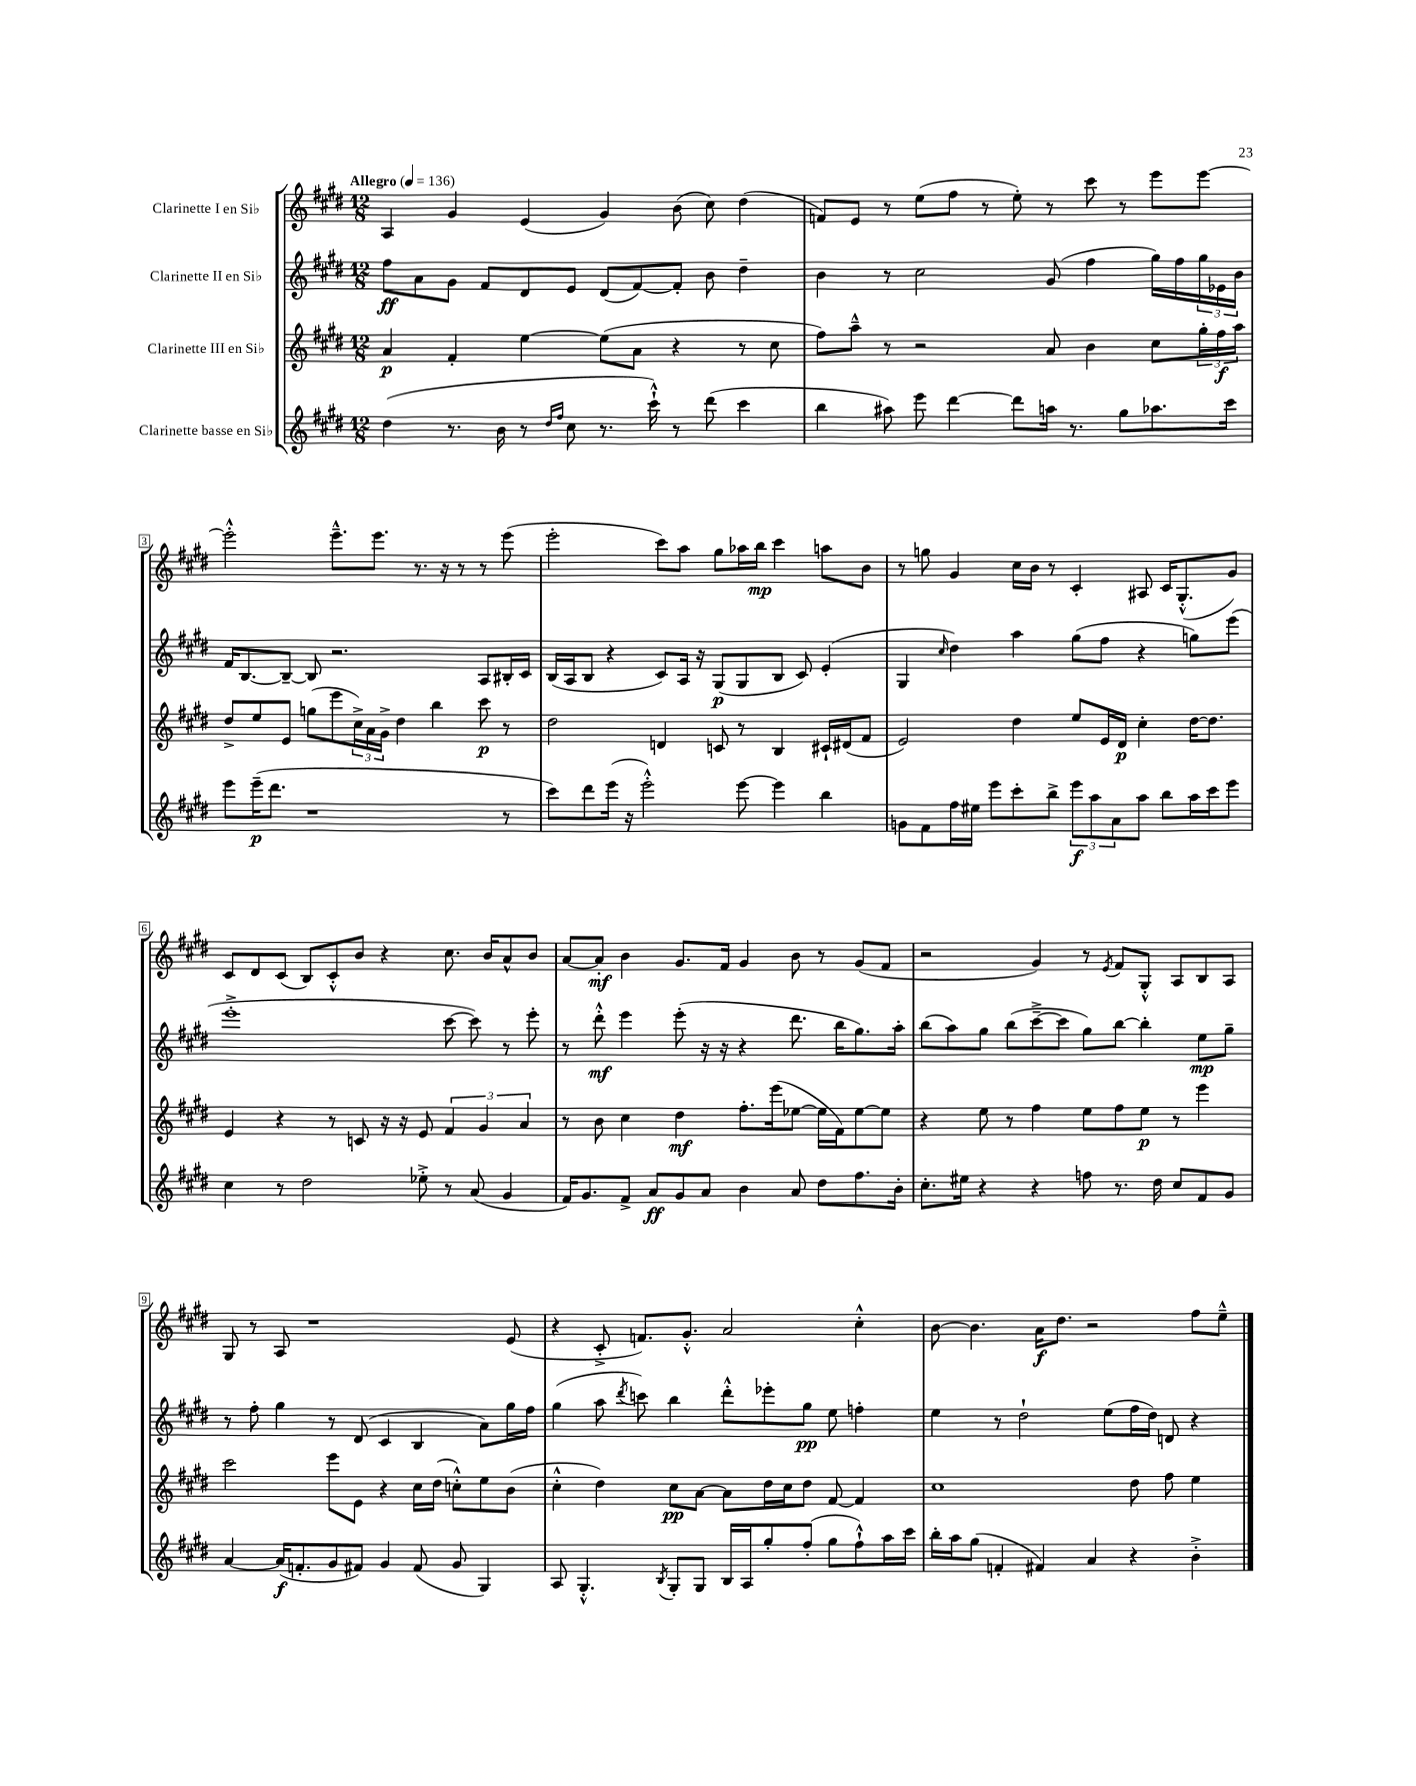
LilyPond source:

<<
\new StaffGroup <<
\new Staff = "s0" \with { instrumentName = "Clarinette I en Sib" } {
    \clef treble \key e \major \numericTimeSignature \time 12/8 \tempo "Allegro" 4 = 136
    a4 gis'4 e'4( gis'4) b'8( cis''8) dis''4( |
    f'8) e'8 r8 e''8( fis''8 r8 e''8-.) r8 cis'''8 r8 e'''8 e'''8~ |
    e'''2-.-^ e'''8.---^ e'''8. r8. r16 r8 r8 e'''8( |
    e'''2-. cis'''8) a''8 gis''8 aes''16 b''16\mp cis'''4 a''8 b'8 |
    r8 g''8 gis'4 cis''16 b'16 r8 cis'4-. ais8 cis'16 gis8.-.-^( gis'8) |
    cis'8 dis'8 cis'8( b8) cis'8-.-^ b'8 r4 cis''8. b'16 a'8-^ b'8 |
    a'8~ a'8-.\mf b'4 gis'8. fis'16 gis'4 b'8 r8 gis'8( fis'8 |
    r2 gis'4) r8 \acciaccatura { e'8 } fis'8 gis8-.-^ a8 b8 a8 |
    gis8 r8 a8 r1 e'8( |
    r4 cis'8-.-> f'8.) gis'8.-.-^ a'2 cis''4-.-^ |
    b'8~ b'4. a'16\f dis''8. r2 fis''8 e''8---^ \bar "|." |
}
\new Staff = "s1" \with { instrumentName = "Clarinette II en Sib" } {
    \clef treble \key e \major \numericTimeSignature \time 12/8
    fis''8\ff a'8 gis'8 fis'8 dis'8 e'8 dis'8( fis'8~) fis'8-. b'8 dis''4-- |
    b'4 r8 cis''2 gis'8( fis''4 gis''16) fis''16 \tuplet 3/2 { gis''16 ees'16 b'16 } |
    fis'16 b8.~ b8~-- b8 r2. a8 bis16-. cis'16 |
    b16( a16 b8 r4 cis'8) a16 r16 gis8\p( gis8 b8 cis'8) e'4-.( |
    gis4 \grace { cis''16 } dis''4) a''4 gis''8( fis''8 r4 g''8) e'''8( |
    e'''1-.-> cis'''8~ cis'''8) r8 e'''8-. |
    r8 dis'''8-.-^\mf e'''4 e'''8-.( r16 r16 r4 dis'''8. b''16 gis''8.) a''16-. |
    b''8( a''8) gis''8 b''8( cis'''8~---> cis'''8 gis''8) b''8~ b''4-. e''8\mp gis''8-- |
    r8 fis''8-. gis''4 r8 dis'8( cis'4 b4 a'8) gis''16 fis''16 |
    gis''4( a''8 \acciaccatura { dis'''8 } c'''8) b''4 dis'''8-.-^ ees'''8-. gis''8\pp e''8 f''4-. |
    e''4 r8 dis''2-! e''8( fis''16 dis''16) d'8 r4 \bar "|." |
}
\new Staff = "s2" \with { instrumentName = "Clarinette III en Sib" } {
    \clef treble \key e \major \numericTimeSignature \time 12/8
    a'4\p fis'4-. e''4~ e''8( a'8 r4 r8 cis''8 |
    fis''8) a''8---^ r8 r2 a'8 b'4 cis''8 \tuplet 3/2 { gis''16-. fis''16\f a''16 } |
    dis''8-> e''8 e'8 g''8( e'''8 \tuplet 3/2 { cis''16->) a'16 gis'16-> } dis''4 b''4 cis'''8\p r8 |
    dis''2 d'4 c'8 r8 b4 cis'16-! dis'16( fis'8 |
    e'2) dis''4 e''8 e'16 dis'16\p cis''4-. dis''16~ dis''8. |
    e'4 r4 r8 c'8 r16 r16 e'8 \tuplet 3/2 { fis'4 gis'4 a'4 } |
    r8 b'8 cis''4 dis''4\mf fis''8.-. e'''16( ees''8~ ees''16 fis'16) ees''8~ ees''8 |
    r4 e''8 r8 fis''4 e''8 fis''8 e''8\p r8 e'''4 |
    cis'''2 e'''8 e'8 r4 cis''16 dis''16( c''8-.-^) e''8 b'8( |
    cis''4-.-^ dis''4) cis''8\pp a'8~ a'8 dis''16 cis''16 dis''8 fis'8~ fis'4 |
    cis''1 dis''8 fis''8 e''4 \bar "|." |
}
\new Staff = "s3" \with { instrumentName = "Clarinette basse en Sib" } {
    \clef treble \key e \major \numericTimeSignature \time 12/8
    dis''4( r8. b'16 r8 \grace { dis''16 fis''16 } cis''8 r8. cis'''16-!-^) r8 dis'''8( cis'''4 |
    b''4 ais''8) e'''8 dis'''4~ dis'''8 a''16 r8. gis''8 aes''8. cis'''16 |
    e'''8 e'''16--\p( dis'''8. r1 r8 |
    cis'''8) dis'''8 e'''16( r16 e'''2-.-^) e'''8~ e'''4 b''4 |
    g'8 fis'8 fis''16 eis''16 e'''8 cis'''8-. b''8-> \tuplet 3/2 { e'''8\f a''8 a'8 } a''8 b''8 a''16 cis'''16 e'''8 |
    cis''4 r8 dis''2 ees''8-.-> r8 a'8( gis'4 |
    fis'16) gis'8. fis'8-> a'8\ff gis'8 a'8 b'4 a'8 dis''8 fis''8. b'16-. |
    cis''8.-. eis''16 r4 r4 f''8 r8. dis''16 cis''8 fis'8 gis'8 |
    a'4~ a'16\f( f'8.-. gis'8 fis'8) gis'4 fis'8( gis'8 gis4) |
    a8 gis4.-.-^ \acciaccatura { b8 } gis8-. gis8 b16 a16 gis''8-. fis''8-.( gis''8 fis''8-!-^) a''16 cis'''16 |
    b''16-. a''16 gis''8( f'4-. fis'4) a'4 r4 b'4-.-> \bar "|." |
}
>>
>>
\layout { \context { \Score \override BarNumber.stencil = #(make-stencil-boxer 0.1 0.3 ly:text-interface::print) } }
